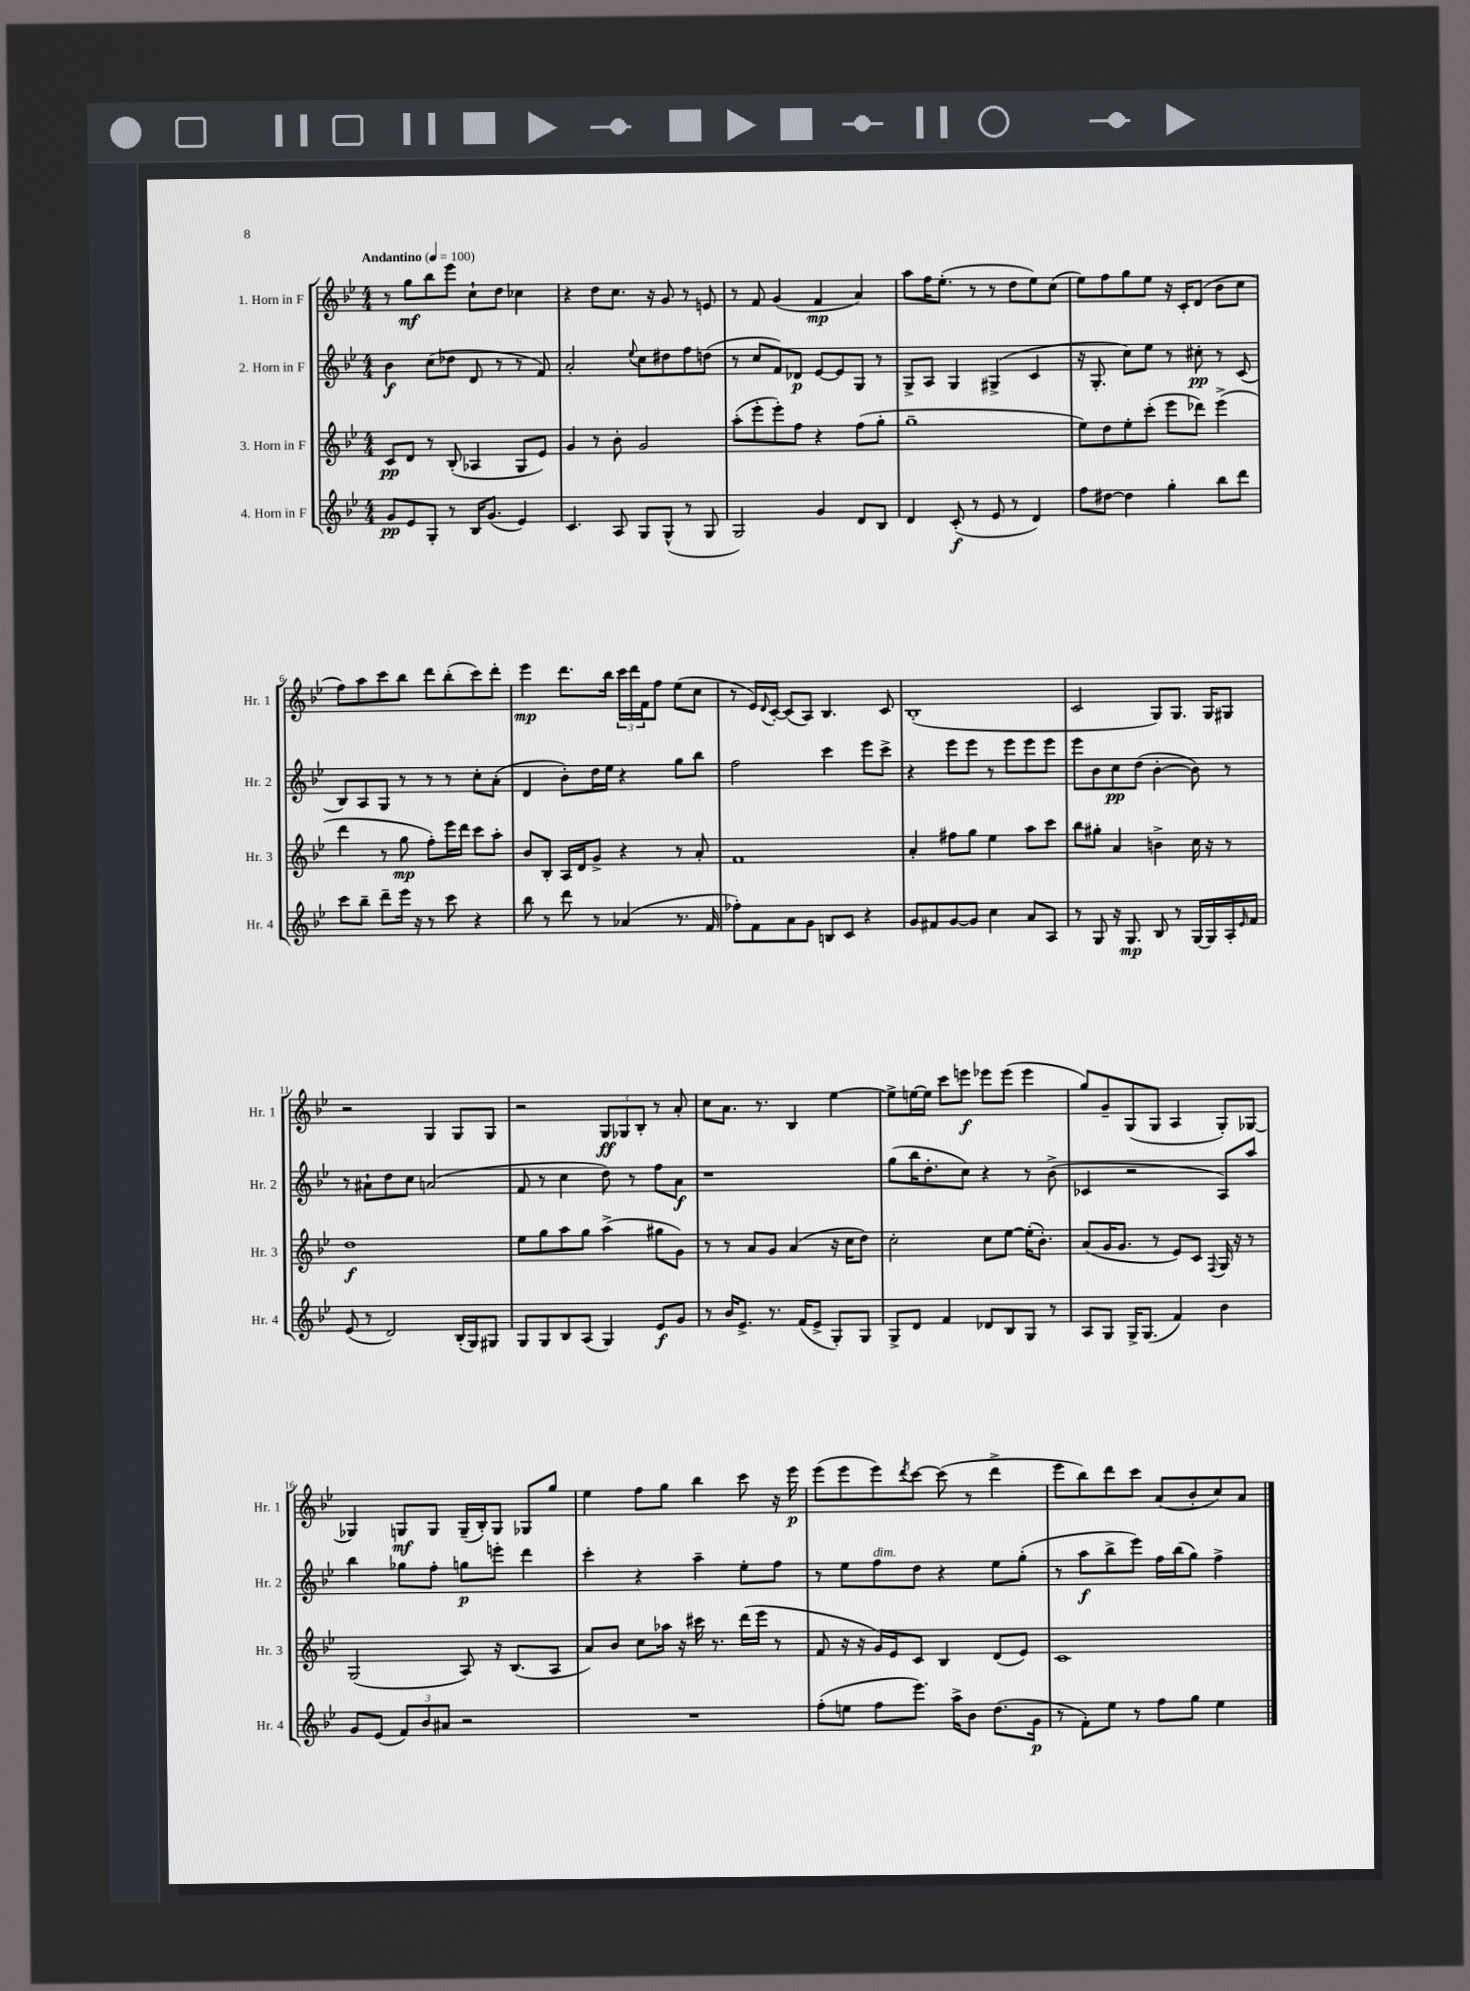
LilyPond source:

<<
\new StaffGroup <<
\new Staff = "s0" \with { instrumentName = "1. Horn in F" shortInstrumentName = "Hr. 1" } {
    \clef treble \key bes \major \numericTimeSignature \time 4/4 \tempo "Andantino" 4 = 100
    r8 g''8\mf bes''8 ees'''8 c''8-! d''8 ces''4 |
    r4 d''8 c''8. r16 g'8 r8 e'8 |
    r8 f'8 g'4( f'4\mp a'4) |
    a''8 f''16 ees''8.-.( r8 r8 d''8 ees''8) c''8( |
    ees''8) f''8 g''8 ees''8 r16 c'16-. d'8( bes'8 c''8 |
    f''8) a''8 c'''8 bes''8 d'''8 bes''8-.( c'''8) d'''8-. |
    ees'''4\mp d'''8. bes''16 \tuplet 3/2 { c'''16 d'''16 f'16 } f''8 ees''8( c''8 |
    r8 ees'16) \appoggiatura { d'8 } c'16~-. c'8( a8) bes4. c'8 |
    bes1-.( |
    c'2 g8) g8. g16 gis8 |
    r2 g4 g8 g8 |
    r2 \tuplet 3/2 { g8\ff ges8 bes8-. } r8 a'8-. |
    c''8 a'8. r8. bes4 ees''4~ |
    ees''8-> e''16~ e''16 c'''8 e'''8\f ees'''8 ees'''8( ees'''4 |
    g''8) g'8-- g8( g8 a4 g8-.) ges8~ |
    ges4 g8\mf g8 g16--( bes16-.) g8 ges8 g''8 |
    ees''4 f''8 g''8 bes''4 c'''8 r16 ees'''16\p |
    ees'''8( ees'''8 ees'''8) \acciaccatura { d'''8 } c'''8~ c'''8( r8 d'''4-> |
    ees'''8 bes''8) d'''8 c'''8 a'8( bes'8-. c''8) a'8 \bar "|." |
}
\new Staff = "s1" \with { instrumentName = "2. Horn in F" shortInstrumentName = "Hr. 2" } {
    \clef treble \key bes \major \numericTimeSignature \time 4/4
    bes'4\f c''8( des''8 d'8 r8 r8 f'8) |
    a'2-. \appoggiatura { ees''8 } c''8 dis''8 f''8 d''8( |
    r8 c''8 f'8) des'8\p ees'8~ ees'8 g8 r8 |
    g8-> a8 g4 gis4->( c'4 |
    r16 g8.-. c''8) ees''8 r8 cis''8-.\pp r8 c'8( |
    bes8) a8 g8 r8 r8 r8 c''8-. a'8-.( |
    d'4 bes'8-.) d''16 ees''16 r4 g''8 bes''8 |
    f''2 c'''4 ees'''8 c'''8-> |
    r4 ees'''8 ees'''8 r8 ees'''8 ees'''8 ees'''8 |
    ees'''8 bes'8 c''8\pp d''8( bes'4~-. bes'8) r8 |
    r8 ais'8-! d''8 c''8 a'2( |
    f'8 r8 c''4 d''8) r8 f''8 a'8\f |
    r1 |
    g''8( bes''16 d''8.-. c''8) r4 r8 bes'8->( |
    ces'4 r2 a8) a''8 |
    bes''4 ges''8 f''8-. g''8\p e'''8-. d'''4 |
    c'''4-. r4 a''4-- ees''8-. f''8 |
    r8 ees''8 f''8^\markup { \italic "dim." } d''8 r4 ees''8 g''8-.( |
    r8 a''8\f bes''8-> ees'''8) f''16 bes''16( g''8) f''4-> \bar "|." |
}
\new Staff = "s2" \with { instrumentName = "3. Horn in F" shortInstrumentName = "Hr. 3" } {
    \clef treble \key bes \major \numericTimeSignature \time 4/4
    c'8\pp d'8 r8 bes8-.( aes4 g8 ees'8) |
    g'4 r8 bes'8-. g'2 |
    a''8-.( ees'''8-. ees'''8-.) f''8 r4 f''8( g''8-. |
    g''1-- |
    ees''8) d''8 ees''8-. c'''8-.( ees'''8 des'''8) ees'''4->( |
    d'''4 r8 g''8\mp f''8-.) ees'''16 d'''16 c'''8 a''8-. |
    bes'8 bes8-. a16 d'16 g'8-> r4 r8 a'8-. |
    f'1 |
    a'4-. fis''8 g''8 ees''4 a''8 c'''8 |
    bes''8 gis''8-. a'4 b'4-> c''16 r16 r8 |
    d''1\f |
    ees''8 g''8 a''8 g''8 a''4->( gis''8 g'8) |
    r8 r8 a'8 g'8 a'4( r16 c''16 d''8) |
    c''2-. c''8 ees''8~ ees''16-.( bes'8.-.) |
    a'8( g'16 g'8. r8 ees'8) c'8 \appoggiatura { f8 } g16 r16 r8 |
    g2( a8) r16 bes8.( a8 |
    a'8) bes'8 c''8 aes''16 r16 cis'''16 r8. d'''16( ees'''16 r8 |
    f'8 r16 r16 g'16) ees'16 c'8 bes4 d'8( ees'8) |
    c'1 \bar "|." |
}
\new Staff = "s3" \with { instrumentName = "4. Horn in F" shortInstrumentName = "Hr. 4" } {
    \clef treble \key bes \major \numericTimeSignature \time 4/4
    g'8\pp ees'8 g8-. r8 bes16 g'8.( ees'4) |
    c'4. a8 g8 g8-^( r8 g8 |
    g2) g'4 d'8 bes8 |
    d'4 c'8-.\f( r8 ees'8 r8 d'4) |
    f''8 dis''8~ dis''4 g''4-. bes''8 d'''8 |
    c'''8 bes''8-- d'''8-- ees'''16 r16 r8 c'''8 r4 |
    bes''8 r8 d'''8 r8 aes'4( r8. f'16 |
    fes''8-.) f'8 a'8 g'8 b8 c'8 r4 |
    g'8 fis'8 g'8~ g'8 c''4 a'8 a8 |
    r8 g8 r16 g8.\mp bes8 r8 g16~ g16 a16-. \grace { ees'16 } f'16 |
    ees'8( r8 d'2) bes16-.( g16) gis8 |
    g8 g8 bes8 a8( g4) ees'8\f g'8 |
    r8 bes'16 ees'8.-> r8. f'16( ees'8-> g8-.) g8 |
    g8-> d'8 f'4 des'8 bes8 g8 r8 |
    a8 g8 g16-> g8.( f'4) bes'4 |
    g'8 ees'8( \tuplet 3/2 { f'8) bes'8 ais'8 } r2 |
    R1 |
    f''8-.( e''8 f''8 ees'''8.) a''16-> bes'8 d''8.( g'16\p |
    r8 f'8-.) ees''8 r8 f''8 g''8 ees''4 \bar "|." |
}
>>
>>
